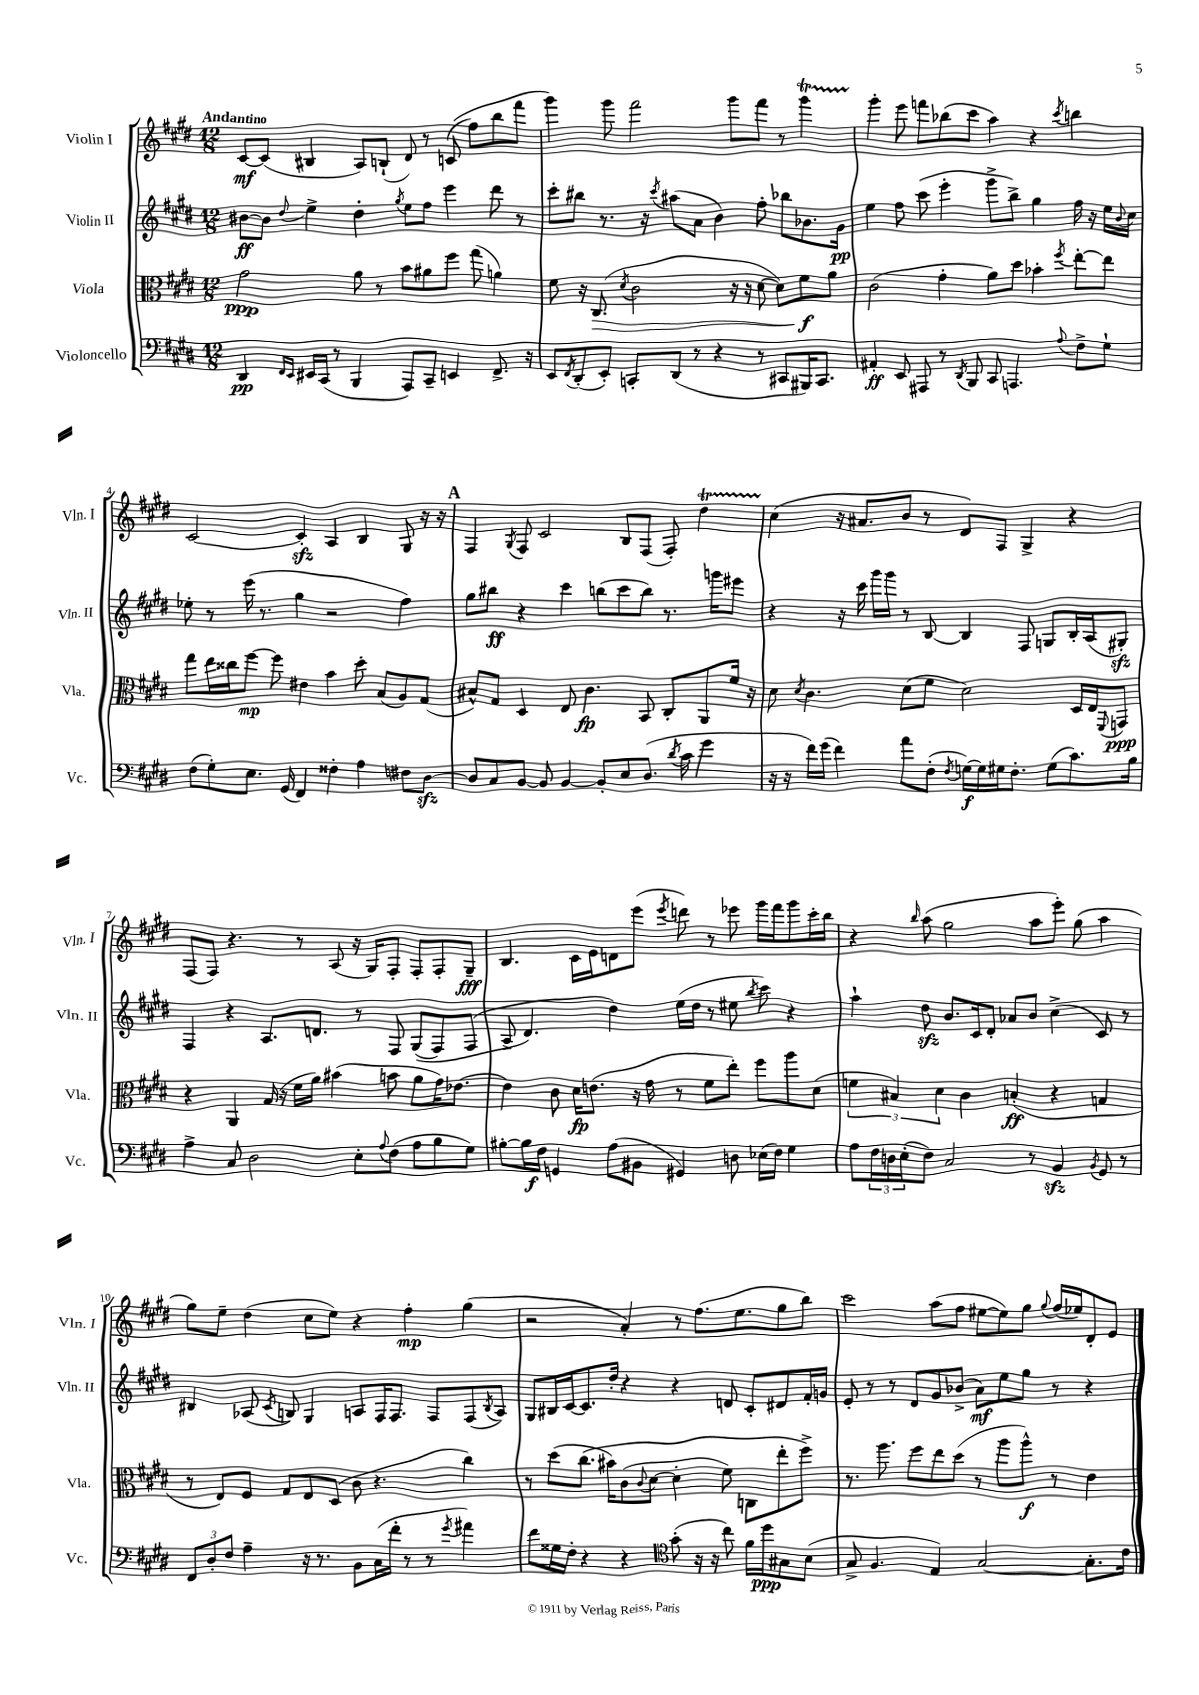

**kern	**dynam	**kern	**dynam	**kern	**dynam	**kern	**dynam
*part4	*part4	*part3	*part3	*part2	*part2	*part1	*part1
*staff4	*staff4	*staff3	*staff3	*staff2	*staff2	*staff1	*staff1
*I"Violoncello	*	*I"Viola	*	*I"Violin II	*	*I"Violin I	*
*I'Vc.	*	*I'Vla.	*	*I'Vln. II	*	*I'Vln. I	*
*clefF4	*	*clefC3	*	*clefG2	*	*clefG2	*
*k[f#c#g#d#]	*	*k[f#c#g#d#]	*	*k[f#c#g#d#]	*	*k[f#c#g#d#]	*
*M12/8	*	*M12/8	*	*M12/8	*	*M12/8	*
=1	=1	=1	=1	=1	=1	=1	=1
!	!	!	!	!	!	!LO:TX:a:B:t=Andantino	!
4DD#/	pp	2g#\	ppp	[8b#X\L	ff	[8c#/L	mf
.	.	.	.	8b#\J]	.	(8c#/J]	.
16qqFF#/LL	.	.	.	.	.	.	.
16qqEE/JJ	.	.	.	8qqdd#/	.	.	.
16EE#X/LL	.	.	.	4ee^\	.	4B#X/	.
(16CC#/JJ	.	.	.	.	.	.	.
8r	.	.	.	.	.	.	.
4BBB/	.	8a\	.	4dd#'\	.	8A/L)	.
.	.	8r	.	.	.	(8Bn`/J	.
.	.	.	.	8qgg#/	.	.	.
8AAA/L)	.	8b\L	.	8ee\L	.	8d#/)	.
8CC#~/J	.	8a#X\	.	8ff#\J	.	8r	.
4EEn/	.	8ff#\J	.	4eee\	.	((8cn/	.
.	.	(8gg#\	.	.	.	8ff#\L)	.
8.FF#^/	.	4an\)	.	8ddd#\	.	8bb\	.
.	.	.	.	8r	.	8fff#\J	.
16r	.	.	.	.	.	.	.
=2	=2	=2	=2	=2	=2	=2	=2
8EE/L	.	8f#\	.	8ccc#'\L	.	4ggg#\)	.
8qFF#/	.	.	.	.	.	.	.
(8DD#'/	.	16r	.	8bb#X\J	.	.	.
!	!	!	!LO:HP:b	!	!	!	!
.	.	(8.C#/	>	.	.	.	.
8EE'/J)	.	.	.	8.r	.	8ggg#\	.
.	.	8qd#/	.	.	.	.	.
8CCn'/L	.	2c#\	.	.	.	2fff#\	.
.	.	.	.	16r	.	.	.
.	.	.	.	8qccc#/	.	.	.
(8DD#/J	.	.	.	(8aa#X\L	.	.	.
8r	.	.	.	8a\J	.	.	.
4r	.	.	.	4b\)	.	.	.
.	.	16r	.	.	.	8ggg#\L	.
.	.	16r	.	.	.	.	.
8r	.	[8d#\	.	8ff#'\	.	8fff#\J	.
8CC#X/L	.	8d#\L])	.	8bb-X\L	.	8r	.
16BBB#X/K)	.	8f#\	f	8.b-X\	.	4ggg#t\	.
8.CC#/J	.	.	.	.	.	.	.
.	.	8a\J	]	.	.	.	.
.	.	.	.	16g#\Jk	pp	.	.
=3	=3	=3	=3	=3	=3	=3	=3
4AA#X'/	ff	(2c#\	.	4ee\	.	4ggg#'\	.
8EE/	.	.	.	8ff#\	.	8eee\	.
8AAA#X/	.	.	.	(8ccc#\	.	8fffn\L	.
8r	.	4g#'\	.	4eee'\	.	(8bb-X\	.
8qDD#/	.	.	.	.	.	.	.
8BBB/	.	.	.	.	.	8ccc#\J	.
8CC#/	.	8a\L)	.	8ggg#^\L	.	4aa\)	.
4.AAAn/	.	8dd#\J	.	8bb^\J)	.	.	.
.	.	4b-X'\	.	4gg#\	.	4r	.
8qqA/	.	8qff#/	.	.	.	8qccc#/	.
8F#^\L	.	[8ee'\L	.	16ff#\	.	4bbn\	.
.	.	.	.	16r	.	.	.
8G#`\J	.	8ee\J]	.	16ee\LL	.	.	.
.	.	.	.	8qqb/	.	.	.
.	.	.	.	16cc#\JJ	.	.	.
!!LO:LB:g=z
=4	=4	=4	=4	=4	=4	=4	=4
(8F#\L	.	8gg#\L	.	8ee-X'\	.	[2c#/	.
8G#'\)	.	16ee\L	.	8r	.	.	.
.	.	16cc##X\J	.	.	.	.	.
8.E\J	.	[8ff#\J	mp	(16eee\	.	.	.
.	.	.	.	8.r	.	.	.
.	.	8ff#\]	.	.	.	.	.
(16GG#/	.	.	.	.	.	.	.
4FF#/)	.	4e#X\	.	4gg#\	.	4c#zz'/]	.
4F##X'\	.	4b\	.	2r	.	4A/	.
4A\	.	8dd#'\	.	.	.	4B/	.
.	.	(8B/L	.	.	.	.	.
8F#X\L	.	8A/)	.	4ff#\)	.	8G#/	.
[8D#zz\J	.	(8G#/J	.	.	.	16r	.
.	.	.	.	.	.	16r	.
!!LO:REH:place=s1:t=A
=5	=5	=5	=5	=5	=5	=5	=5
8D#/L]	.	8B#X^^/L)	.	8gg#\L	.	4F#/	.
8C#/	.	8G#/J	.	8bb#X\J	ff	.	.
.	.	.	.	.	.	8qG#/	.
[8BB/J	.	4D#/	.	4r	.	8F#/	.
8BB/]	.	.	.	.	.	2c#/	.
[4BB/	.	8E/	.	4ccc#\	.	.	.
.	.	4.c#\	fp	.	.	.	.
8BB'/L]	.	.	.	(8bbn\L	.	.	.
8E/	.	.	.	8ccc#\	.	8B/L	.
(8.D#/J	.	8BB/	.	8bb\J)	.	(8F#/J	.
.	.	8C#'/L	.	8.r	.	8F#'/)	.
8qd#/	.	.	.	.	.	.	.
16c#\	.	.	.	.	.	.	.
4g#\	.	8AA/	.	.	.	4dd#t\	.
.	.	.	.	16gggn\KL	.	.	.
.	.	16f#/Jk	.	8eee#X\J	.	.	.
.	.	16r	.	.	.	.	.
=6	=6	=6	=6	=6	=6	=6	=6
16r	.	8d#\	.	4r	.	(4cc#\	.
16r	.	.	.	.	.	.	.
.	.	8qd#/	.	.	.	.	.
16f#\LL)	.	4.c#\	.	.	.	.	.
(16g#\JJ	.	.	.	.	.	.	.
4f#\)	.	.	.	16r	.	16r	.
.	.	.	.	16ccc#\	.	8.a#X/L	.
.	.	.	.	16ggg#\LL	.	.	.
.	.	.	.	16ggg#\JJ	.	.	.
8a\L	.	(8d#\L	.	8r	.	8b/J	.
(8F#'\J	.	8f#\J	.	[8B/	.	8r	.
8qF#/	.	.	.	.	.	.	.
[16Gn\LL)	f	2d#\)	.	4B/]	.	8d#/L)	.
16G\]	.	.	.	.	.	.	.
16G#X\J	.	.	.	.	.	8F#/J	.
8.F#'\J	.	.	.	.	.	.	.
.	.	.	.	8F#/	.	4G#^/	.
(8G#\L	.	.	.	8Gn/L	.	.	.
8.c#\)	.	16D#/LL	.	16B'/L	.	4r	.
.	.	16E/J	.	(16A/J	.	.	.
.	.	8qqFF#/	.	.	.	.	.
.	.	8GGn/J	ppp	8G#Xzz'/J)	.	.	.
16B\Jk	.	.	.	.	.	.	.
!!LO:LB:g=z
=7	=7	=7	=7	=7	=7	=7	=7
4A^\	.	4r	.	4F#/	.	(8F#/L	.
.	.	.	.	.	.	8F#/J)	.
8C#/	.	4AA/	.	4r	.	4.r	.
2D#\	.	.	.	.	.	.	.
.	.	(16G#/	.	8.A/L	.	.	.
.	.	16r	.	.	.	.	.
.	.	16f#\LL	.	.	.	8r	.
.	.	16a\JJ)	.	8.dn/J	.	.	.
.	.	(4b#X\	.	.	.	(8A/	.
8E'\L	.	.	.	8r	.	16r	.
.	.	.	.	.	.	16G#/KL)	.
8qqA/	.	.	.	.	.	.	.
(8F#\J	.	8bn\	.	8F#/	.	8F#'/J	.
8A\L	.	8a\L	.	((8G#/L	.	8F#'/L	.
8B\	.	16g#\K)	.	8F#/)	.	8F#'/	.
.	.	[8.e-X\J	.	.	.	.	.
8G#\J)	.	.	.	(8F#/J	.	8G#~/J	fff
=8	=8	=8	=8	=8	=8	=8	=8
[8B#X'\L	.	4e-\]	.	8A^/	.	4.B/	.
16B#\L]	f	.	.	4.d#/)	.	.	.
16F#\JJ	.	.	.	.	.	.	.
4GGn/	.	8c#\	.	.	.	.	.
.	.	16d#\KL	fp	.	.	16c#\LL	.
.	.	(8.en\J	.	.	.	16e\J	.
(8A\L	.	.	.	4dd#\)	.	8dn\	.
8BB#X\J	.	16r	.	.	.	(8eee\J	.
.	.	16g#\	.	.	.	.	.
.	.	.	.	.	.	8qeee/	.
4GG#X/)	.	8r	.	(16ee\LL	.	8dddn\)	.
.	.	.	.	16dd#\JJ	.	.	.
.	.	8f#\L	.	8r	.	8r	.
8Dn\	.	8ee'\J)	.	8ee#X\	.	8eee-X\	.
.	.	.	.	8qbb/	.	.	.
(16E-X\LL	.	8ff#\L	.	8ccc#\)	.	16ggg#\LL	.
16F#\JJ)	.	.	.	.	.	16fff#\J	.
4G#\	.	8aa\	.	4r	.	8ggg#\	.
.	.	(8d#\J	.	.	.	16ccc#'\L	.
.	.	.	.	.	.	16bb\JJ	.
=9	=9	=9	=9	=9	=9	=9	=9
8A\L	.	6fn\	.	4aa`\	.	4r	.
24F#\L	.	.	.	.	.	.	.
24Dn\	.	6B#X/)	.	.	.	.	.
(24E'\J	.	.	.	.	.	.	.
.	.	.	.	.	.	16qqbb/	.
8F#\J)	.	.	.	8dd#zz\	.	(8aa\	.
.	.	6d#\	.	.	.	.	.
2C#/	.	.	.	8.b/L	.	2gg#\	.
.	.	4c#\	.	.	.	.	.
.	.	.	.	16c#/k	.	.	.
.	.	.	.	8d#'/J	.	.	.
.	.	(4Bn'/	ff	8a-X/L	.	.	.
8r	.	.	.	8b/J	.	8aa\L	.
4BBzz/	.	4r	.	(4cc#^\	.	8eee'\J)	.
.	.	.	.	.	.	(8gg#\	.
8qBB/	.	.	.	.	.	.	.
8GG#/	.	4Gn/	.	8c#/)	.	4aa\	.
8r	.	.	.	8r	.	.	.
!!LO:LB:g=z
=10	=10	=10	=10	=10	=10	=10	=10
12FF#/L	.	8r	.	4B#X/	.	8gg#\L)	.
12D#'/	.	.	.	.	.	.	.
.	.	8E/L)	.	.	.	8ee~\J	.
12F#/J	.	.	.	.	.	.	.
4A~\	.	8F#/J	.	(8A-X/	.	(4dd#\	.
.	.	.	.	8qc#/	.	.	.
.	.	8G#/L	.	8Bn/)	.	.	.
16r	.	8E/	.	4G#/	.	8cc#\L	.
8.r	.	.	.	.	.	.	.
.	.	(8D#/J	.	.	.	8ee\J)	.
8BB\L	.	8c#\	.	8An/L	.	4r	.
(16C#\L	.	4.r	.	16F#/K	.	.	.
16f#'\JJ	.	.	.	8.F#/J	.	.	.
8r	.	.	.	.	.	4ff#'\	mp
8r	.	.	.	8F#/L	.	.	.
8qg#/	.	.	.	.	.	.	.
4a#X\)	.	4cc#\)	.	(8F#/	.	(4gg#\	.
.	.	.	.	8qB/	.	.	.
.	.	.	.	8A/J)	.	.	.
=11	=11	=11	=11	=11	=11	=11	=11
8f#\L	.	8r	.	8G#/L	.	2r	.
16G##X\L	.	(8dd#\L	.	16B#X/L	.	.	.
16F#'\JJ	.	.	.	[16c#/J	.	.	.
4r	.	(8.cc#\J	.	8.c#/]	.	.	.
.	.	16b#X\KL)	.	16dd#'/Jk	.	.	.
4r	.	(8c#\	.	4r	.	4a'/)	.
.	.	8qqc#/	.	.	.	.	.
.	.	[8d#\J	.	.	.	.	.
*clefC4	*	*	*	*	*	*	*
(8g#'\	.	4d#'\]	.	4r	.	8r	.
16r	.	.	.	.	.	(8.ff#\L	.
16r	.	.	.	.	.	.	.
8cc#\)	.	8f#\)	.	8dn/	.	.	.
.	.	.	.	.	.	8.ee\	.
16f#\LL	.	8Cn\L	.	8c#'/L	.	.	.
16dd#\J	ppp	.	.	.	.	.	.
8G#X\	.	8ee'\	.	8d#X/	.	8gg#\	.
(8B\J	.	8ff#^\J)	.	16f#'/L	.	8bb\J)	.
.	.	.	.	16gn/JJ	.	.	.
=12	=12	=12	=12	=12	=12	=12	=12
8G#^/	.	8.r	.	8e'/	.	2ccc#\	.
4.F#/	.	.	.	8r	.	.	.
.	.	8.aa\	.	.	.	.	.
.	.	.	.	8r	.	.	.
.	.	8ff#\L	.	8d#/L	.	.	.
4E/)	.	8ee\	.	8g#/	.	(8aa\L	.
.	.	(8dd#\J	.	(8b-X^/J	.	8ff#\J	.
[2G#/	.	8r	.	8a\L)	mf	[8ee#X\L	.
.	.	8aa\L	.	8ee\	.	8ee#\])	.
.	.	8aa^^\J)	f	8gg#\J	.	8gg#\J	.
.	.	.	.	.	.	8qqgg#/	.
.	.	8r	.	8r	.	(16ff#/LL	.
.	.	.	.	.	.	16ee-X/J)	.
8.G#'\L]	.	4e\	.	4r	.	8d#'/	.
.	.	.	.	.	.	8e/J	.
16c#\Jk	.	.	.	.	.	.	.
==	==	==	==	==	==	==	==
*-	*-	*-	*-	*-	*-	*-	*-
